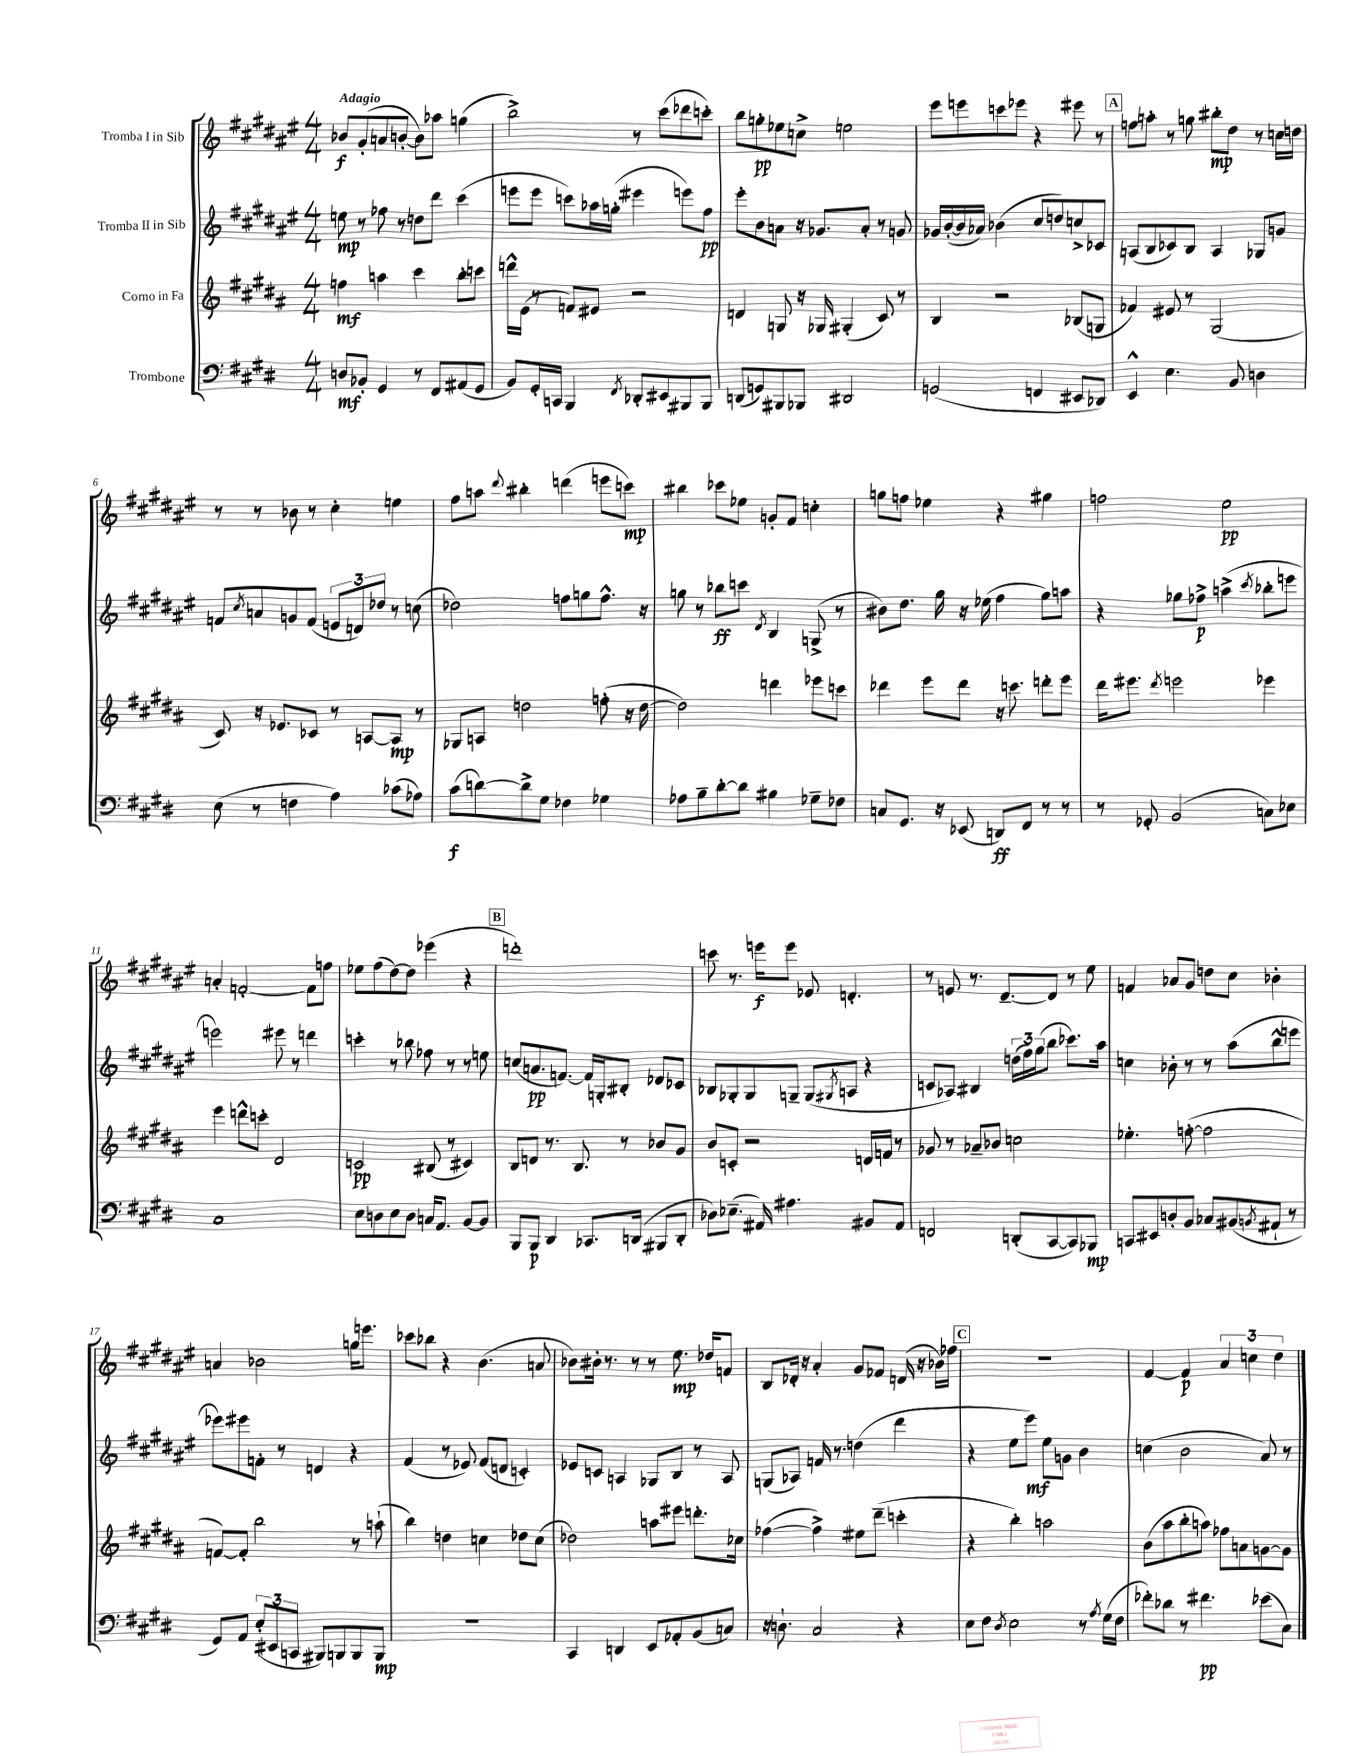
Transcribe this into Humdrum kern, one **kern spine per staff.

**kern	**dynam	**kern	**dynam	**kern	**dynam	**kern	**dynam
*part4	*part4	*part3	*part3	*part2	*part2	*part1	*part1
*staff4	*staff4	*staff3	*staff3	*staff2	*staff2	*staff1	*staff1
*I"Trombone	*	*I"Corno in Fa	*	*I"Tromba II in Sib	*	*I"Tromba I in Sib	*
*clefF4	*	*clefG2	*	*clefG2	*	*clefG2	*
*k[f#c#g#d#]	*	*k[f#c#g#d#a#]	*	*k[f#c#g#d#a#e#]	*	*k[f#c#g#d#a#e#]	*
*M4/4	*	*M4/4	*	*M4/4	*	*M4/4	*
=1	=1	=1	=1	=1	=1	=1	=1
!	!	!	!	!	!	!LO:TX:a:B:t=Adagio	!
8Dn/L	mf	4ffn\	mf	8een\	mp	8b-X/L	f
8BB-X'/J	.	.	.	8r	.	(8g#'/	.
4GG#/	.	4aan\	.	8ff-X\	.	8an/	.
.	.	.	.	8r	.	[8bn'/J	.
8r	.	4ccc#\	.	8ddn\L	.	8b\L])	.
8FF#/L	.	.	.	8ddd#\J	.	8aa-X\J	.
(8AA#X/	.	8bb'\L	.	(4ccc#\	.	(4ggn\	.
8GG#/J	.	8cccn\J	.	.	.	.	.
=2	=2	=2	=2	=2	=2	=2	=2
8BB/L)	.	16dddn^^\LL	.	8eeen\L	.	2bb^\)	.
.	.	(16e\JJ	.	.	.	.	.
16GG#'/L	.	8r	.	8eee\J	.	.	.
16CCn/JJ	.	.	.	.	.	.	.
4BBB/	.	8fn/L)	.	8cccn\L)	.	.	.
.	.	8e#X/J	.	16aa-X\L	.	.	.
.	.	.	.	(16ggn'\JJ	.	.	.
8qFF#/	.	.	.	.	.	.	.
8DD-X'/L	.	2r	.	4eee#X\	.	8r	.
8EE#X/	.	.	.	.	.	(8ccc#\L	.
8BBB#X/	.	.	.	8eeen\L)	.	8ddd-X\	.
8BBB#/J	.	.	.	8ff#\J	pp	8cccn'\J)	.
=3	=3	=3	=3	=3	=3	=3	=3
(8DDn/L	.	4dn/	.	8eee#'\L	.	8bb\L	.
8GGn/)	.	.	.	8b\	.	8ggn'\	pp
8BBB#X/	.	8Gn/	.	8an\J	.	8ee-X\	.
8BBB-X/J	.	16r	.	16r	.	8ccn^\J	.
.	.	16G-X/	.	8.g-X/L	.	.	.
2DD#X/	.	(4G#X'/	.	.	.	2een\	.
.	.	.	.	8a'/J	.	.	.
.	.	8c#/)	.	8r	.	.	.
.	.	8r	.	8gn/	.	.	.
=4	=4	=4	=4	=4	=4	=4	=4
(2GGn/	.	4B/	.	16g-X/LL	.	8eee#\L	.
.	.	.	.	([16b'/	.	.	.
.	.	.	.	16b/]	.	8eeen\	.
.	.	.	.	16a-X/JJ)	.	.	.
.	.	2r	.	(4b-X\	.	8cccn\	.
.	.	.	.	.	.	8eee-X\J	.
4FFn/	.	.	.	8cc#/L	.	4r	.
.	.	.	.	8ddn/)	.	.	.
8EE#X/L	.	(8B-X/L	.	8ccn^/	.	8eee#X\	.
8DD-X/J)	.	8Gn/J	.	8c-X/J	.	8r	.
!!LO:REH:place=s1:t=A
=5	=5	=5	=5	=5	=5	=5	=5
4EE^^/	.	4f-X/)	.	(8An/L	.	8ffn\L	.
.	.	.	.	8B/	.	8aan'\J	.
4.E\	.	8e#X/	.	8c-X/)	.	8r	.
.	.	8r	.	8B/J	.	8ggn\	.
.	.	(2G#/	.	4A/	.	8bb#X'\L	mp
8BB/	.	.	.	.	.	8dd#\J	.
4Dn\	.	.	.	8G-X/L	.	8r	.
.	.	.	.	8gn/J	.	16ccn\LL	.
.	.	.	.	.	.	16ddn\JJ	.
!!LO:LB:g=z
=6	=6	=6	=6	=6	=6	=6	=6
(8E\	.	8c#/)	.	8fn/L	.	8r	.
.	.	.	.	8qcc#/	.	.	.
8r	.	16r	.	8an/	.	8r	.
.	.	8.e-X/L	.	.	.	.	.
4Fn\	.	.	.	8gn/	.	8b-X\	.
.	.	8c-X/J	.	(8f/J	.	8r	.
4A\)	.	8r	.	12en/L	.	4cc#'\	.
.	.	.	.	12dn/)	.	.	.
.	.	[8An/L	.	.	.	.	.
.	.	.	.	12dd-X/J	.	.	.
(8c-X\L	.	8A/J]	mp	8r	.	4een\	.
8A-X\J)	.	8r	.	(8ccn\	.	.	.
=7	=7	=7	=7	=7	=7	=7	=7
(8c#\L	f	8G-X/L	.	2dd-X\)	.	8ff#\L	.
[8dn\)	.	8An/J	.	.	.	8aan\J	.
.	.	.	.	.	.	8qqddd#/	.
8d^\]	.	2ddn\	.	.	.	4bb#X'\	.
8G#\J	.	.	.	.	.	.	.
4F-X\	.	.	.	8ffn\L	.	(4dddn\	.
.	.	.	.	8ggn\	.	.	.
4G-X\	.	(8ffn'\	.	8.ff^^\J	.	8eeen\L	.
.	.	16r	.	.	.	8cccn\J)	mp
.	.	[16dd\	.	16r	.	.	.
=8	=8	=8	=8	=8	=8	=8	=8
8A-X\L	.	2dd\])	.	8ggn\	.	4bb#X\	.
8B~\	.	.	.	8r	.	.	.
[8d#'\	.	.	.	8bb-X\L	ff	8ccc-X\L	.
8d#\J]	.	.	.	8cccn\J	.	8ee-X\J	.
.	.	.	.	8qd#/	.	.	.
4B#X\	.	4dddn\	.	4B/	.	8gn'/L	.
.	.	.	.	.	.	8f#/J	.
8G-X~\L	.	8eee-X\L	.	(8Gn^/	.	4ccn'\	.
8F-X\J	.	8cccn\J	.	8r	.	.	.
=9	=9	=9	=9	=9	=9	=9	=9
8Cn/L	.	4ddd-X\	.	8b#X\L)	.	8ggn\L	.
8.GG#/J	.	.	.	8.dd#\J	.	8ffn\J	.
.	.	8eee\L	.	.	.	4ee-X\	.
16r	.	.	.	16gg#\	.	.	.
(8EE-X/	.	8ddd-\J	.	16r	.	.	.
.	.	.	.	(16ee-X\	.	.	.
8DDn/L)	ff	16r	.	4ff#\	.	4r	.
.	.	8.cccn\	.	.	.	.	.
8FF#/J	.	.	.	.	.	.	.
8r	.	8dddn'\L	.	8gg#\L)	.	4gg#X\	.
8r	.	8eee\J	.	8aan\J	.	.	.
=10	=10	=10	=10	=10	=10	=10	=10
8r	.	16ddd#\KL	.	4r	.	2ffn\	.
.	.	8.eee#X\J	.	.	.	.	.
8GG-X'/	.	.	.	.	.	.	.
.	.	8qddd#/	.	.	.	.	.
(2BB/	.	2eeen\	.	8gg-X\L	.	.	.
.	.	.	.	8ff-X^\J	p	.	.
.	.	.	.	(4aan^\	.	2ee#\	pp
.	.	.	.	8qccc#/	.	.	.
8Cn\L)	.	4eee-X\	.	8bb-X'\L	.	.	.
8E-X\J	.	.	.	8eeen\J	.	.	.
!!LO:LB:g=z
=11	=11	=11	=11	=11	=11	=11	=11
1C#	.	4eee\	.	2eeen\)	.	4an'/	.
.	.	8dddn^^\L	.	.	.	[2fn'/	.
.	.	8cccn'\J	.	.	.	.	.
.	.	2d#/	.	8eee#X\	.	.	.
.	.	.	.	8r	.	.	.
.	.	.	.	4dddn\	.	8f\L]	.
.	.	.	.	.	.	8ffn\J	.
=12	=12	=12	=12	=12	=12	=12	=12
8E\L	.	2cn/	pp	4cccn'\	.	8ee-X\L	.
8Dn\	.	.	.	.	.	(8ff#\	.
8E\	.	.	.	8r	.	[8dd#\)	.
8D\J	.	.	.	8bb-X\	.	8dd#\J]	.
16Cn/KL	.	(8B#X/	.	8ff-X\	.	(4eee-X\	.
8.AA/J	.	.	.	.	.	.	.
.	.	8r	.	8r	.	.	.
[8BB/L	.	4c#X/)	.	8r	.	4r	.
8BB/J]	.	.	.	8een\	.	.	.
!!LO:REH:place=s1:t=B
=13	=13	=13	=13	=13	=13	=13	=13
8BBB/L	.	8B/L	.	(8ccn/L	.	1dddn')	.
8BBB/J	p	8dn/J	.	8.an/	pp	.	.
4DD#/	.	8.r	.	.	.	.	.
.	.	.	.	[8.fn/J)	.	.	.
.	.	8.B/	.	.	.	.	.
8.CC-X/L	.	.	.	16f/LL]	.	.	.
.	.	.	.	16Gn'/J	.	.	.
.	.	8r	.	8B#X'/J	.	.	.
(16DDn/Jk	.	.	.	.	.	.	.
8BBB#X/L	.	8b-X/L	.	8d-X/L	.	.	.
8DD'/J	.	8g#/J	.	8c-X/J	.	.	.
=14	=14	=14	=14	=14	=14	=14	=14
8D-X\L)	.	8b/L	.	8B-X/L	.	8cccn\	.
(8.E-X~\J	.	8cn'/J	.	8G-X'/	.	8.r	.
.	.	2r	.	8G-/	.	.	.
16AA#X/)	.	.	.	.	.	16eeen\KL	f
4.A#X\	.	.	.	8Gn~/J	.	8eee\J	.
.	.	.	.	(8G/L	.	8e-X/	.
.	.	.	.	8qG#X/	.	.	.
.	.	.	.	8An/J	.	4.dn'/	.
8BB#X/L	.	16dn/LL	.	4r	.	.	.
.	.	16fn/JJ	.	.	.	.	.
8AA#/J	.	8r	.	.	.	.	.
=15	=15	=15	=15	=15	=15	=15	=15
2FFn/	.	8g-X/	.	8cn/L	.	8r	.
.	.	8r	.	8A-X/J)	.	8en/	.
.	.	8a-X~/L	.	4B#X/	.	8.r	.
.	.	8b-X/J	.	.	.	.	.
.	.	.	.	.	.	[8.d#~/L	.
(8DDn'/L	.	2ccn\	.	(24ddn\LL	.	.	.
.	.	.	.	24ff#\)	.	.	.
.	.	.	.	(24gg#\J	.	.	.
[8CC#/	.	.	.	8bb\J	.	8d#/J]	.
8CC#/])	.	.	.	8.ccc-X\L)	.	8r	.
8BBB-X/J	mp	.	.	.	.	8ee#\	.
.	.	.	.	16aa#\Jk	.	.	.
=16	=16	=16	=16	=16	=16	=16	=16
8CCn/L	.	4.ee-X'\	.	4ccn\	.	4fn/	.
8EE#X/	.	.	.	.	.	.	.
8Dn'/	.	.	.	8b-X'\	.	8a-X/L	.
8BB/J	.	([8ffn'\	.	8r	.	8g#/J	.
8C-X/L	.	2ff\]	.	8r	.	8ddn\L	.
(8BB#X/	.	.	.	(8aa#\L	.	8cc#\J	.
8qBBn/	.	.	.	.	.	.	.
8AA#X`/J	.	.	.	8bb^^\	.	4b-X'\	.
8r	.	.	.	8eeen\J	.	.	.
!!LO:LB:g=z
=17	=17	=17	=17	=17	=17	=17	=17
8GG#/L)	.	[8fn/L)	.	8eee-X\L)	.	4an/	.
8AA/J	.	8f'/J]	.	8eee#X\	.	.	.
(12E'/L	.	2bb\	.	8fn'\J	.	2b-X\	.
12EE#X/	.	.	.	.	.	.	.
.	.	.	.	8r	.	.	.
12CCn/J	.	.	.	.	.	.	.
8BBB#X/L)	.	.	.	4dn/	.	.	.
8BBBn/	.	.	.	.	.	.	.
8BBB/	.	8r	.	4r	.	16ggn\KL	.
.	.	.	.	.	.	8.eeen\J	.
8BBB/J	mp	(8aan`\	.	.	.	.	.
=18	=18	=18	=18	=18	=18	=18	=18
1r	.	4bb\)	.	(4f#/	.	8ccc-X\L	.
.	.	.	.	.	.	8bb-X\J	.
.	.	4ddn\	.	8r	.	4r	.
.	.	.	.	8e-X/)	.	.	.
.	.	4ccn\	.	(8f#/L	.	(4.b\	.
.	.	.	.	8dn/J	.	.	.
.	.	8dd-X\L	.	4cn'/)	.	.	.
.	.	(8cc\J	.	.	.	8an/	.
=19	=19	=19	=19	=19	=19	=19	=19
4CC#/	.	2dd-X\)	.	8e-X/L	.	8b-X\L)	.
.	.	.	.	8cn/J	.	16b#X'\Jk	.
.	.	.	.	.	.	8.r	.
4DDn/	.	.	.	4An/	.	.	.
.	.	.	.	.	.	8r	.
8EE/L	.	8aan\L	.	8G-X/L	.	8r	.
8AA-X'/	.	8eee#X\J	.	8B/J	.	8.ee#\	mp
(8BB/	.	8.dddn'\L	.	8r	.	.	.
.	.	.	.	.	.	16dd-X/KL	.
8Cn/J)	.	.	.	8A/	.	8fn/J	.
.	.	16cc-X\Jk	.	.	.	.	.
=20	=20	=20	=20	=20	=20	=20	=20
16r	.	([4ff-X\	.	(8Gn/L	.	8B/L	.
8.Dn`\	.	.	.	.	.	.	.
.	.	.	.	8A-X/J)	.	16d-X'/Jk	.
.	.	.	.	.	.	16r	.
2C#/	.	4ff-^\])	.	16fn/	.	4a#'/	.
.	.	.	.	8.r	.	.	.
.	.	8ee#X\L	.	(4ddn\	.	8g#/L	.
.	.	(8ddd#~\J	.	.	.	8f-X/J	.
4r	.	4cccn'\	.	4ddd#\	.	(16dn/	.
.	.	.	.	.	.	16r	.
.	.	.	.	.	.	16b-X\LL)	.
.	.	.	.	.	.	16ff-X\JJ	.
!!LO:REH:place=s1:t=C
=21	=21	=21	=21	=21	=21	=21	=21
8E\L	.	4r	.	4r	.	1r	.
8F#\J	.	.	.	.	.	.	.
8qD#/	.	.	.	.	.	.	.
2E\	.	4bb'\)	.	8ee#\L	.	.	.
.	.	.	.	8eee#\J)	mf	.	.
.	.	2aan\	.	8ee#\L	.	.	.
.	.	.	.	8gn\J	.	.	.
8r	.	.	.	4b\	.	.	.
8qA/	.	.	.	.	.	.	.
(16G#\LL	.	.	.	.	.	.	.
16F#\JJ	.	.	.	.	.	.	.
=22	=22	=22	=22	=22	=22	=22	=22
8f-X'\L)	.	(8b\L	.	(4ccn\	.	[4f#/	.
8d-X\J	.	8aa#\	.	.	.	.	.
8r	.	8bb'\	.	2b\	.	4f#/]	p
4.f#X\	pp	8aan\J)	.	.	.	.	.
.	.	8ff-X\L	.	.	.	6a#/	.
.	.	8an\	.	.	.	.	.
.	.	.	.	.	.	6ccn\	.
(8e-X\L	.	[8gn\	.	8a#/)	.	.	.
.	.	.	.	.	.	6dd#\	.
8C#\J)	.	8g\J]	.	8r	.	.	.
==	==	==	==	==	==	==	==
*-	*-	*-	*-	*-	*-	*-	*-
